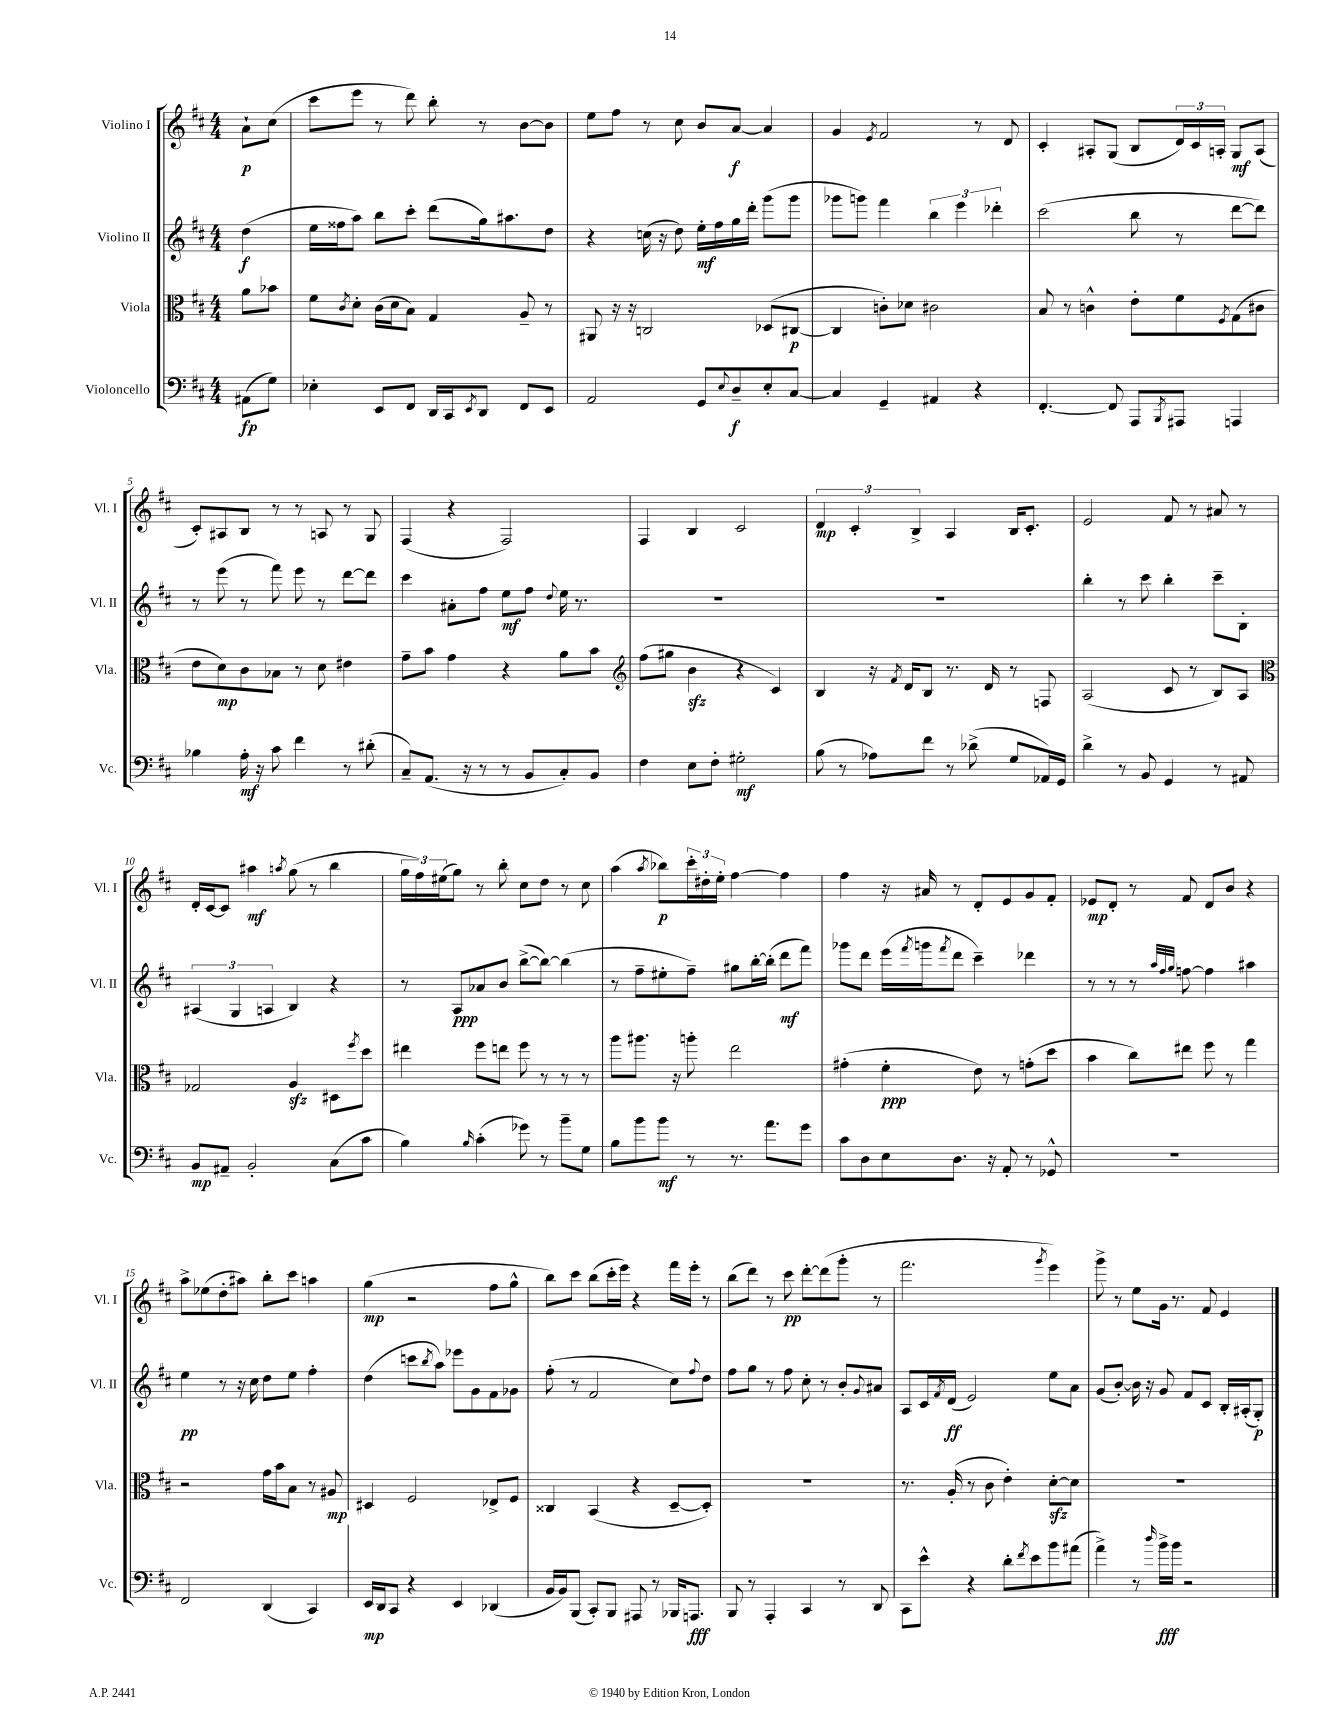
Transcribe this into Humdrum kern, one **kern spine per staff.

**kern	**kern	**kern	**kern
*staff4	*staff3	*staff2	*staff1
*clefF4	*clefC3	*clefG2	*clefG2
*k[f#c#]	*k[f#c#]	*k[f#c#]	*k[f#c#]
*M4/4	*M4/4	*M4/4	*M4/4
(8AA#	8a	(4dd	8a`
8G)	8b-	.	(8cc#
=	=	=	=
4E-'	8f#	16ee	8ccc#
.	.	16ff##	.
.	8qc#	.	.
.	8d'	8aa)	8eee
8EE	(16c#	8bb	8r
.	16d	.	.
8FF#	8B)	8ccc#'	8ddd)
16DD	4G	(8ddd	8bb'
16CC#	.	.	.
8qEE	.	.	.
8DD	.	16gg)	8r
.	.	8.aa#	.
8FF#	8A~	.	[8b
8EE	8r	8dd	8b]
=	=	=	=
2AA	8AA#	4r	8ee
.	16r	.	8ff#
.	16r	.	.
.	2C	(16cc	8r
.	.	16r	.
.	.	8dd)	8cc#
8GG	.	16ee'	8b
.	.	16ff#	.
8qqE	.	.	.
8D~	.	16gg	[8a
.	.	16ddd'	.
8E'	(8D-	(8ggg	4a]
[8C#	[8C#	8ggg	.
=	=	=	=
4C#]	4C#]	8ggg-	4g
.	.	8ggg)	.
.	.	.	8qe
4GG~	8c')	4fff#	2f#
.	8d-	.	.
4AA#	2c#	6bb	.
.	.	6eee	.
4r	.	.	8r
.	.	6ddd-'	.
.	.	.	8d
=	=	=	=
[4.FF#'	8B	(2ccc#	4c#'
.	8r	.	.
.	4c^^	.	8A#'
8FF#]	.	.	(8G
8AAA	8e'	8bb	8B
8qBBB	.	.	.
8AAA#	8f#	8r	24d)
.	.	.	24c#
.	.	.	24A'
.	8qF#	.	.
4AAA	(8G	[8ddd	8G
.	8c#	8ddd])	(8A
=	=	=	=
4B-	8e	8r	8c#')
.	8d)	(8eee	8A#
16A'	8c#	8r	8B
16r	.	.	.
8c#	8B-	8fff#)	8r
4f#	8r	8eee	8r
.	8d	8r	8A
8r	4e#	[8ddd	8r
(8d#'	.	8ddd]	8G
=	=	=	=
8C#~)	8g~	4ccc#	(4F#
(8.AA	8b	.	.
.	4g	8a#'	4r
16r	.	.	.
8r	.	8ff#	.
8r	4r	8ee	2F#)
8BB	.	8ff#	.
.	.	8qqdd	.
8C#')	8a	16ee	.
.	.	8.r	.
8BB	8b	.	.
=	=	=	=
*	*clefG2	*	*
4F#	(8ff#	1r	4F#
.	8gg#	.	.
8E	4b	.	4B
8F#'	.	.	.
2G#'	4r	.	2c#
.	4c#)	.	.
=	=	=	=
(8B	4B	1r	6d
8r	.	.	.
.	.	.	6c#'
8A-)	16r	.	.
.	8qf#	.	.
.	16d	.	.
.	.	.	6B^
8f#	8B	.	.
8r	8.r	.	4A
(8d-^	.	.	.
.	16d	.	.
8G	8r	.	16B
.	.	.	8.c#'
16AA-)	8F	.	.
16GG	.	.	.
=	=	=	=
4d^	(2A	4bb'	2e
8r	.	8r	.
8BB	.	8ccc#	.
4GG	8c#	4bb'	8f#
.	8r	.	8r
8r	8B)	8ccc#~	8a#
8AA#	8A	8B'	8r
=	=	=	=
*	*clefC3	*	*
8BB	2G-	(6A#	16d'
.	.	.	[16c#
8AA#~	.	.	8c#]
.	.	6G	.
2BB'	.	.	4aa#
.	.	6A	.
.	.	.	8qaa
.	4A	4B)	(8gg
.	.	.	8r
(8C#	8D#	4r	4bb
.	8qff#	.	.
8c#	8dd	.	.
=	=	=	=
4B)	4ee#	8r	24gg
.	.	.	24ff#)
.	.	.	(24ee#
.	.	8A	8gg)
16qqB	.	.	.
(4c#'	8ff#	8a-	8r
.	8ee	8b	8bb'
8g-)	8ff#	([8bb^	8cc#
8r	8r	8bb_)	8dd
8b~	8r	(4bb]	8r
8G	8r	.	8cc#
=	=	=	=
8B	8aa	8r	(4aa
8b	8.aa#	8ff#~	.
.	.	.	8qaa
8b	.	8ee#'	8bb-)
.	16r	.	.
8r	8aa'	8ff#~)	24ccc#'
.	.	.	24dd#'
.	.	.	24ee'
8.r	2ee	8gg#	[4ff#
.	.	[16bb'	.
8.a	.	(16bb']	.
.	.	8ddd	4ff#]
8g	.	8fff#)	.
=	=	=	=
8c#	(4g#'	8ggg-	4ff#
8D	.	8ddd	.
8E	4f#'	(16eee	16r
.	.	8qfff#	.
.	.	16ggg	16a#
.	.	8qfff#	.
8.D	.	8ddd	8r
.	8e)	4ccc#~)	8d'
16r	.	.	.
8AA'	8r	.	8e
8r	(8g'	4ddd-	8g
8GG-^^	8dd	.	8f#'
=	=	=	=
1r	4b	8r	8e-
.	.	8r	8d'
.	8cc#)	8r	8r
.	.	32qqaa	.
.	.	32qqff#	.
.	.	32qqgg	.
.	8ee#	[8ff	8f#
.	8ff#	4ff]	8d
.	8r	.	8b
.	4gg	4aa#	4r
=	=	=	=
2FF#	2r	4ee	8aa^
.	.	.	(8ee-
.	.	8r	8dd'
.	.	16r	8aa#)
.	.	16cc#	.
(4DD	16g	8dd	8bb'
.	16b	.	.
.	8B	8ee	8ccc#
4CC#)	8r	4ff#'	4aa
.	8A#	.	.
=	=	=	=
16EE	4D#	(4dd	(4gg
16DD	.	.	.
8CC#	.	.	.
4r	2F#	8ccc	2r
.	.	8qbb	.
.	.	8aa)	.
4EE	.	8eee-	.
.	.	8g	.
(4DD-	8E-^	8f#	8ff#
.	8F#	8g-	8gg^^
=	=	=	=
16BB	4C##	(8ff#'	8bb)
16BB)	.	.	.
(8BBB	.	8r	8ccc#
8CC#')	(4BB	2f#	(8bb
8BBB	.	.	16ccc#'
.	.	.	16eee)
8AAA#	4r	.	4r
8r	.	.	.
16BBB-	[8D~	8cc#)	16fff#
8.AAA	.	.	16eee'
.	.	8qqff#	.
.	8D'])	8dd	8r
=	=	=	=
8BBB	1r	8ff#	(8bb
8r	.	8gg	8ddd)
4AAA'	.	8r	8r
.	.	8ff#	8ccc#
4CC#	.	8cc#'	[8ddd'
.	.	8r	(8ddd]
8r	.	8b'	8ggg'
.	.	8qqg	.
8DD	.	8a#	8r
=	=	=	=
8CC#	8.r	8A	2.fff#
8e^^	.	16c#	.
.	.	8qf#	.
.	(16A'	(16d	.
4r	8r	2e)	.
.	8c#	.	.
8d'	4e')	.	.
8qf#	.	.	.
8e	.	.	.
.	.	.	8qggg
8b	[8d'	8ee	4eee)
(8a#	8d]	8a	.
=	=	=	=
4a^)	1r	(8g	8ggg^
.	.	[8b')	8r
8r	.	16b]	8ee
.	.	16r	.
16qqdd	.	.	.
16b^	.	8g	16g
16b	.	.	8.r
2r	.	8f#	.
.	.	8c#	8f#
.	.	16B'	4e
.	.	(16A#'	.
.	.	8G')	.
==	==	==	==
*-	*-	*-	*-
